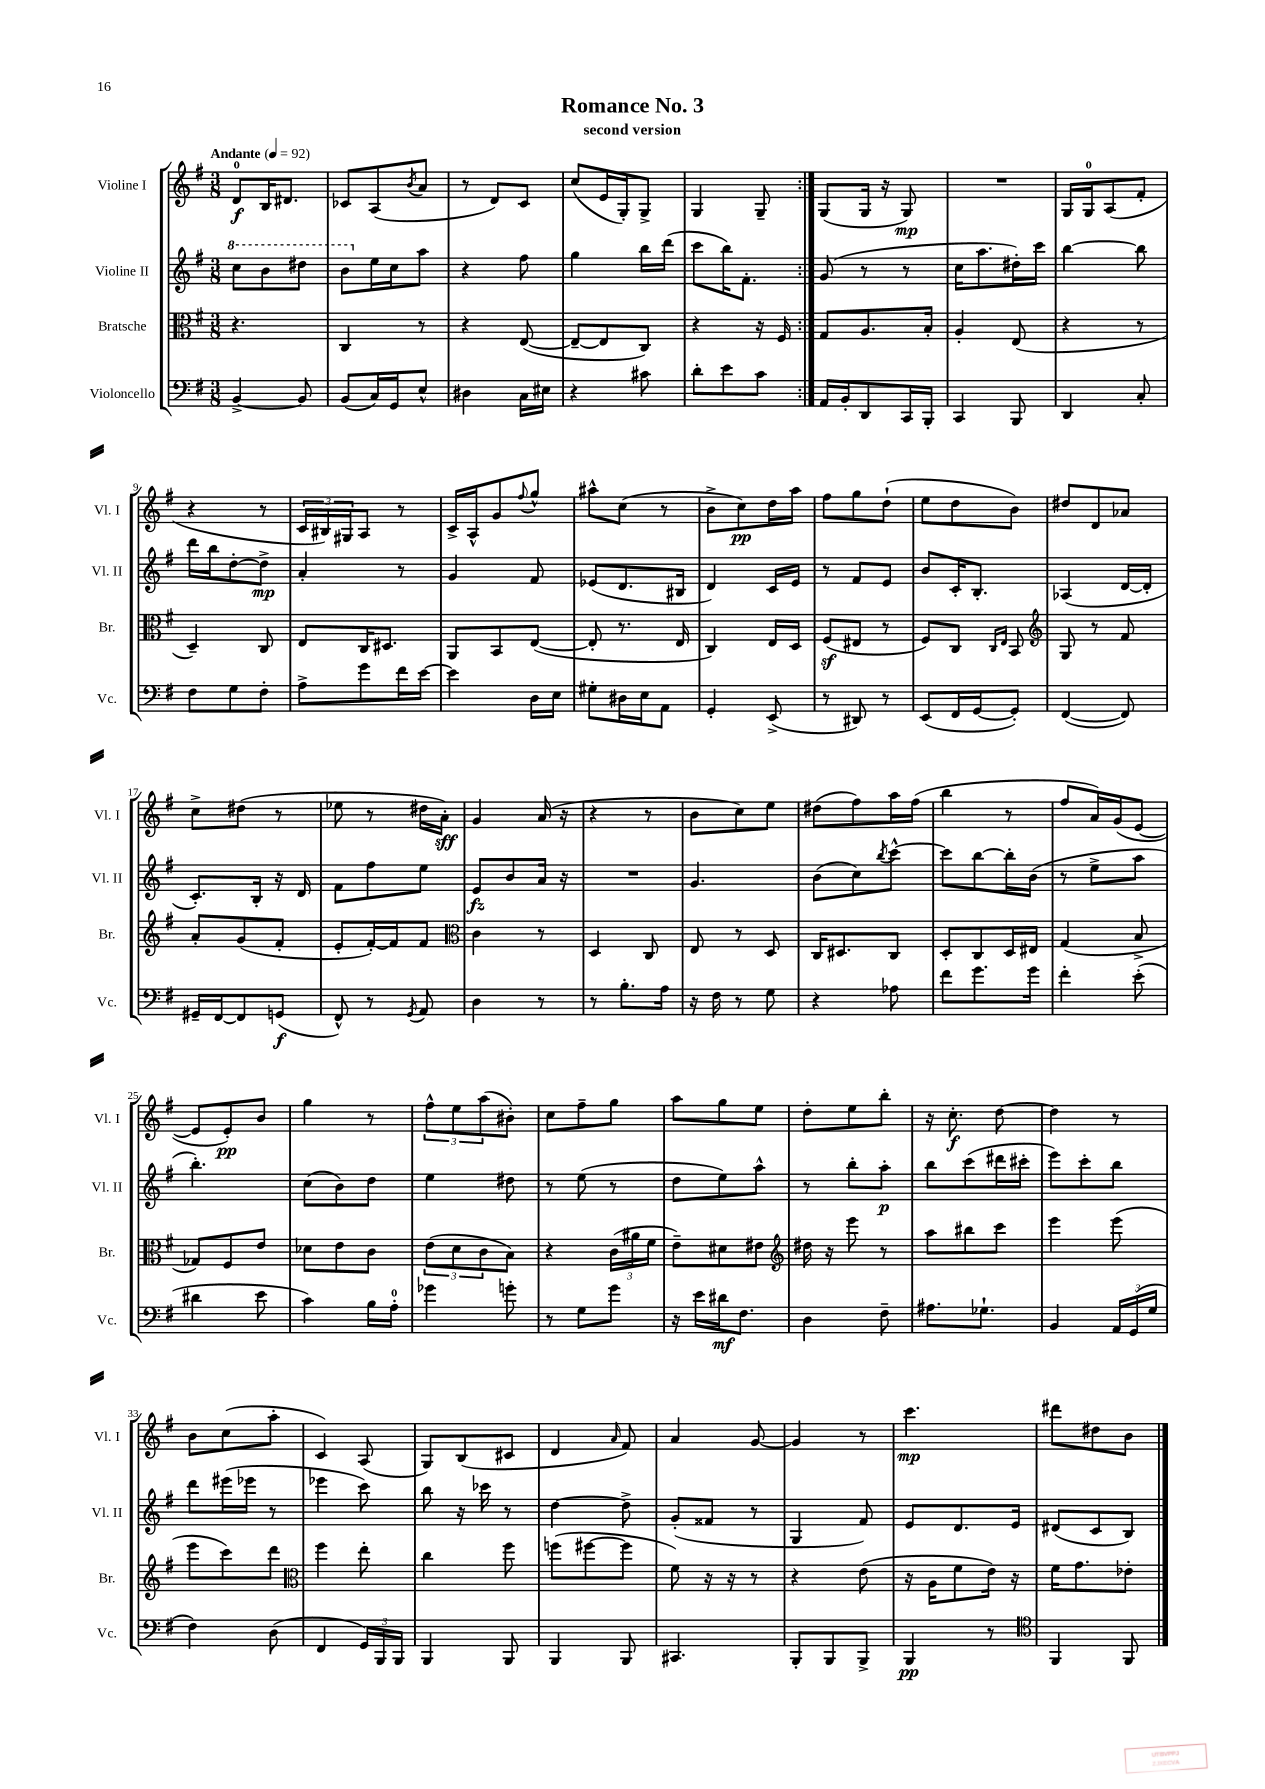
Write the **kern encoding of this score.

**kern	**kern	**kern	**kern
*staff4	*staff3	*staff2	*staff1
*clefF4	*clefC3	*clefG2	*clefG2
*k[f#]	*k[f#]	*k[f#]	*k[f#]
*M3/8	*M3/8	*M3/8	*M3/8
*MM92	*MM92	*MM92	*MM92
[4BB^/	4.r	8ccc\L	8d/L
.	.	8bb\	16B/K
.	.	.	8.d#/J
8BB/]	.	8ddd#\J	.
=	=	=	=
(8BB/L	4C/	8bb\L	8c-/L
16C/L)	.	16ee\L	(8A/
16GG/J	.	16cc\J	.
.	.	.	8qb/
8E^^/J	8r	8aa\J	8a/J
=	=	=	=
4D#\	4r	4r	8r
.	.	.	8d/L)
16C\LL	([8E/	8ff#\	8c/J
16E#\JJ	.	.	.
=	=	=	=
4r	8E~/_L	4gg\	(8cc/L
.	8E/]	.	16e/L
.	.	.	16G'/J)
8c#\	8C/J)	16bb\LL	8G^/J
.	.	(16ddd\JJ	.
=	=	=	=
8d'\L	4r	8ccc\L	4G/
8e\	.	16bb\K)	.
.	.	8.f#'\J	.
8c\J	16r	.	8G~/
.	16F#/	.	.
=:|!	=:|!	=:|!	=:|!
16AA/LL	8G/L	(8g/	(8G/L
16BB'/J	.	.	.
8DD/	8.A/	8r	16G/Jk
.	.	.	16r
16CC/L	.	8r	8G/)
16BBB'/JJ	16B'/Jk	.	.
=	=	=	=
4CC/	4A'/	16cc\LK	4.r
.	.	8.aa\	.
8BBB/	(8E/	16dd#'\L)	.
.	.	16ccc\JJ	.
=	=	=	=
4DD/	4r	[4bb\	16G/LL
.	.	.	16G/J
.	.	.	(8A/
8C'/	8r	8bb\]	8f#'/J
=	=	=	=
8F#\L	4D~/)	16ddd\LL	4r
.	.	16bb\J	.
8G\	.	[8dd'\	.
8F#'\J	8C/	8dd^\]J	8r
=	=	=	=
8A^\L	8E/L	4a'/	24c/LL
.	.	.	24B#/)
.	.	.	24G#/J
8g\	16C/K	.	8A/J
.	8.D#/J	.	.
16f#\L	.	8r	8r
[16e\JJ	.	.	.
=	=	=	=
4e\]	8AA/L	4g/	16c^/LL
.	.	.	16A^^/J
.	8BB/	.	8g/
.	.	.	8qqff#/
16D\LL	([8E/J	8f#/	8gg^^/J
16E\JJ	.	.	.
=	=	=	=
8G#'\L	8E'/]	(8e-/L	8aa#^^\L
16D#\L	8.r	8.d/	(8cc\J
16E\J	.	.	.
8AA\J	.	.	8r
.	16E/	16B#/Jk	.
=	=	=	=
4GG'/	4C/)	4d/)	8b^\L
.	.	.	8cc\)
(8EE^/	16E/LL	16c/LL	16dd\L
.	16D/JJ	16e/JJ	16aa\JJ
=	=	=	=
8r	(8F#/L	8r	8ff#\L
8DD#/)	8E#/J	8f#/L	8gg\
8r	8r	8e/J	(8dd`\J
=	=	=	=
(8EE/L	8F#/L)	8b/L	8ee\L
16FF#/L	8C/J	16c'/K	8dd\
[16GG/J	.	8.B'/J	.
.	16qqC/LL	.	.
.	16qqE/JJ	.	.
8GG'/]J)	8BB/	.	8b\J)
=	=	=	=
*	*clefG2	*	*
([4FF#/	8G/	(4A-/	8dd#/L
.	8r	.	8d/
8FF#/])	8f#/	[16d/LL	8a-/J
.	.	16d'/]JJ	.
=	=	=	=
16GG#~/LL	8a'/L	8.c'/L)	8cc^\L
[16FF#/J	.	.	.
8FF#/]	(8g/	.	(8dd#\J
.	.	16B'/Jk	.
(8GG/J	8f#'/J	16r	8r
.	.	16d/	.
=	=	=	=
8FF#^^/)	8e'/L	8f#\L	8ee-\
8r	[16f#'/L)	8ff#\	8r
.	16f#/]J	.	.
8qGG/	.	.	.
8AA/	8f#/J	8ee\J	16dd#\LL
.	.	.	16a'\JJ)
=	=	=	=
*	*clefC3	*	*
4D\	4c\	8e/L	4g/
.	.	8b/	.
8r	8r	16a/Jk	(16a/
.	.	16r	16r
=	=	=	=
8r	4D/	4.r	4r
8.B'\L	.	.	.
.	8C/	.	8r
16A\Jk	.	.	.
=	=	=	=
16r	8E/	4.g/	8b\L
16F#\	.	.	.
8r	8r	.	8cc\)
8G\	8D/	.	8ee\J
=	=	=	=
4r	16C/LK	(8b\L	(8dd#\L
.	8.D#/	.	.
.	.	8cc\)	8ff#\)
.	.	8qbb/	.
8A-\	8C/J	[8ccc^^\J	16aa\L
.	.	.	(16ff#\JJ
=	=	=	=
8f#\L	8D'/L	8ccc\]L	4bb\
8.g\	8C/	[8bb\	.
.	16D/L	16bb'\]L	8r
16g\Jk	16E#/JJ	(16b\JJ	.
=	=	=	=
4f#'\	(4G/	8r	8ff#/L
.	.	8ee^\L	16a/L)
.	.	.	(16g/J
(8e'\	8B^/	8aa\J	[8e/J
=	=	=	=
4d#\	8G-/L)	4.bb'\)	8e/]L
.	8F#/	.	8e'/)
8e\	8e/J	.	8b/J
=	=	=	=
4c\)	8d-\L	(8cc\L	4gg\
.	8e\	8b\)	.
16B\LL	8c\J	8dd\J	8r
16A'\JJ	.	.	.
=	=	=	=
4g-\	(12e\L	4ee\	12ff#^^\L
.	12d\	.	12ee\
.	12c\	.	(12aa\
8g'\	8B\J)	8dd#\	8b#'\J)
=	=	=	=
8r	4r	8r	8cc\L
8G\L	.	(8ee\	8ff#~\
8g\J	(24c\LL	8r	8gg\J
.	24a#\	.	.
.	24f#\JJ	.	.
=	=	=	=
16r	8e~\L)	8dd\L	8aa\L
16e\LL	.	.	.
16d#\J	8d#\	8ee\)	8gg\
8.F#\J	.	.	.
.	8e#\J	8aa^^\J	8ee\J
=	=	=	=
*	*clefG2	*	*
4D\	16dd#\	8r	8dd'\L
.	16r	.	.
.	8eee\	8bb'\L	8ee\
8F#~\	8r	8aa'\J	8bb'\J
=	=	=	=
8.A#\L	8aa\L	8bb\L	16r
.	.	.	8.cc'\
.	8bb#\	(8ccc\	.
8.G-`\J	.	.	.
.	8ccc\J	16ddd#\L	[8dd\
.	.	16ccc#'\JJ	.
=	=	=	=
4BB/	4eee\	8eee\L)	4dd\]
.	.	8ccc'\	.
24AA/LL	(8eee\	8bb\J	8r
(24GG/	.	.	.
24G/JJ	.	.	.
=	=	=	=
4F#\)	8eee\L	8ddd\L	8b\L
.	8ccc\)	(16eee#\L	(8cc\
.	.	16eee-\JJ	.
(8D\	8ddd\J	8r	8aa'\J
=	=	=	=
*	*clefC3	*	*
4FF#/	4ff#\	4eee-\	4c/)
24GG/LL)	8ee'\	8ccc\)	(8A/
24BBB/	.	.	.
24BBB/JJ	.	.	.
=	=	=	=
4BBB/	4cc\	8bb\	8G/L)
.	.	16r	(8B/
.	.	16ccc-\	.
8BBB/	8ff#\	8r	8c#/J
=	=	=	=
4BBB/	(8ff\L	[4dd\	4d/
.	[8ff#\	.	.
.	.	.	16qqa/
8BBB/	8ff#\]J	8dd^\]	8f#/)
=	=	=	=
4.CC#/	8f#\)	(8g'/L	4a/
.	16r	8f##/J	.
.	16r	.	.
.	8r	8r	[8g/
=	=	=	=
8BBB'/L	4r	4G/	4g/]
8BBB/	.	.	.
8BBB^/J	(8e\	8f#/)	8r
=	=	=	=
4BBB/	16r	8e/L	4.ccc\
.	16A\LK	.	.
.	8f#\	8.d/	.
8r	16e\Jk)	.	.
.	16r	16e/Jk	.
=	=	=	=
*clefC4	*	*	*
4FF#/	16f#\LK	(8d#/L	8ddd#\L
.	8.g\	.	.
.	.	8c/	8dd#\
8FF#/	8e-'\J	8B/J)	8b\J
==	==	==	==
*-	*-	*-	*-
